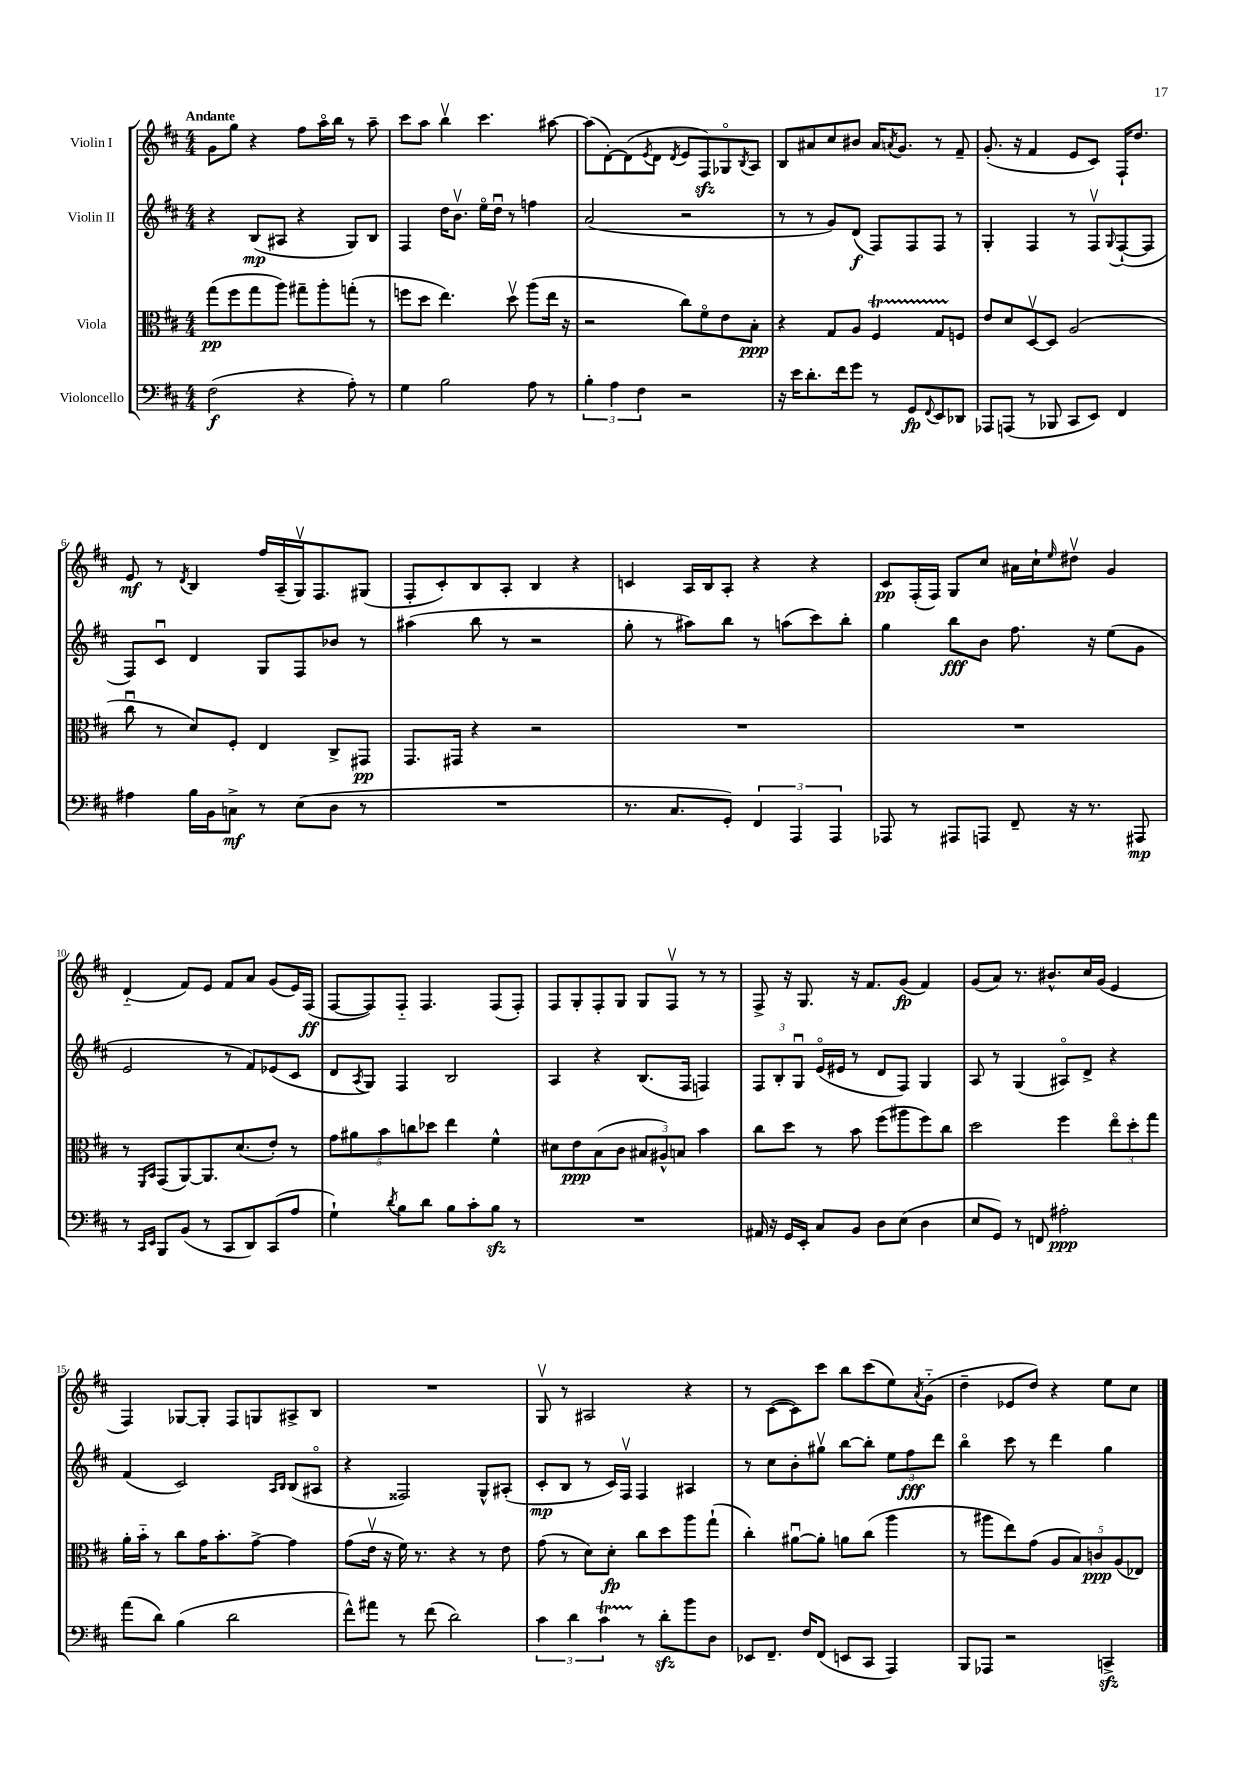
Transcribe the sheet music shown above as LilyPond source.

<<
\new StaffGroup <<
\new Staff = "s0" \with { instrumentName = "Violin I" } {
    \clef treble \key d \major \numericTimeSignature \time 4/4 \tempo "Andante"
    g'8 g''8 r4 fis''8 a''16\flageolet b''16 r8 a''8-- |
    cis'''8 a''8 b''4\upbow cis'''4. ais''8~ |
    ais''8( d'8~-.) d'8( \acciaccatura { e'8 } d'8 \acciaccatura { d'8 } e'8 fis8\sfz) ges8\flageolet \acciaccatura { b8 } a8 |
    b8 ais'8 cis''8 bis'8 ais'16 \acciaccatura { a'8 } g'8. r8 fis'8-- |
    g'8.-.( r16 fis'4 e'8 cis'8) fis16-! d''8. |
    e'8\mf r8 \acciaccatura { d'8 } b4 fis''16 a16--( g16\upbow) fis8. gis8( |
    fis8-. cis'8-.) b8 a8-. b4 r4 |
    c'4 a16 b16 a8-. r4 r4 |
    cis'8\pp fis16-.( fis16) g8 cis''8 ais'16 cis''16-! \grace { e''16 } dis''8\upbow g'4 |
    d'4-_( fis'8) e'8 fis'8 a'8 g'8( e'16) fis16\ff( |
    fis8~ fis8) fis8-_ fis4. fis8( fis8-.) |
    fis8 g8-. fis8-. g8 g8 fis8\upbow r8 r8 |
    fis8-> r16 g8. r16 fis'8. g'8\fp( fis'4) |
    g'8( a'8) r8. bis'8.-^ cis''16 g'16( e'4 |
    fis4) ges8~ ges8-. fis8 g8 ais8-> b8 |
    R1 |
    g8\upbow r8 ais2 r4 |
    r8 cis'8~( cis'8) cis'''8 b''8 cis'''8( e''8) \acciaccatura { a'8 } g'8-_( |
    d''4-- ees'8 d''8) r4 e''8 cis''8 \bar "|." |
}
\new Staff = "s1" \with { instrumentName = "Violin II" } {
    \clef treble \key d \major \numericTimeSignature \time 4/4
    r4 b8\mp( ais8 r4 g8) b8 |
    fis4 d''16 b'8.\upbow e''16\flageolet d''16\downbow r8 f''4 |
    a'2( r2 |
    r8 r8 g'8) d'8\f( fis8) fis8 fis8 r8 |
    g4-. fis4 r8 fis8\upbow \appoggiatura { g8 } fis8~-!( fis8 |
    fis8) cis'8\downbow d'4 g8 fis8 bes'8 r8 |
    ais''4( b''8 r8 r2 |
    g''8-. r8 ais''8) b''8 r8 a''8( cis'''8) b''8-. |
    g''4 b''8\fff b'8 fis''8. r16 e''8( g'8 |
    e'2 r8 fis'8) ees'8( cis'8 |
    d'8 \acciaccatura { a8 } g8) fis4 b2 |
    a4 r4 b8.( fis16 f4) |
    \tuplet 3/2 { fis8 b8-. g8\downbow } e'16\flageolet( eis'16 r8 d'8 fis8) g4 |
    a8 r8 g4( ais8\flageolet) d'8-> r4 |
    fis'4( cis'2) \grace { a16 b16 } b8( ais8\flageolet |
    r4 fisis2) g8-^ ais8-.( |
    cis'8-.\mp b8 r8 cis'16) fis16\upbow fis4 ais4 |
    r8 cis''8 b'8-. gis''8\upbow b''8~ b''8-. \tuplet 3/2 { e''8 fis''8\fff d'''8 } |
    b''4\flageolet cis'''8 r8 d'''4 g''4 \bar "|." |
}
\new Staff = "s2" \with { instrumentName = "Viola" } {
    \clef alto \key d \major \numericTimeSignature \time 4/4
    g''8\pp( fis''8 g''8 a''8) gis''8-- a''8-. g''8-.( r8 |
    f''8 d''8 e''4.) d''8\upbow a''8( e''16 r16 |
    r2 cis''8) fis'8\flageolet e'8 b8-.\ppp |
    r4 g8 a8 fis4\startTrillSpan g8 f8\stopTrillSpan |
    e'8 d'8 d8~\upbow d8 a2( |
    cis''8\downbow r8 d'8) fis8-. e4 cis8-> gis,8\pp |
    g,8. gis,16 r4 r2 |
    R1 |
    R1 |
    r8 \grace { fis,16 b,16 } g,8( a,8~) a,8. d'8.( e'8-.) r8 |
    \tuplet 5/4 { g'8 ais'8 b'8 c''8 des''8 } e''4 fis'4-^ |
    dis'8 e'8\ppp b8( cis'8 \tuplet 3/2 { bis8 ais8-^) b8 } b'4 |
    cis''8 d''8 r8 b'8 fis''8( ais''8 fis''8) cis''8 |
    d''2 fis''4 \tuplet 3/2 { e''8\flageolet d''8-. g''8 } |
    a'16-. b'16-_ r8 cis''8 g'16 b'8.-. g'8~-> g'4 |
    g'8( e'16\upbow r16 fis'16) r8. r4 r8 e'8 |
    g'8( r8 d'8) d'8-.\fp cis''8 d''8 a''8 g''8-!( |
    cis''4-.) ais'8~\downbow ais'8-. a'8 cis''8( a''4 |
    r8 ais''8 e''8) g'8( \tuplet 5/4 { a8 b8) c'8\ppp a8( ees8) } \bar "|." |
}
\new Staff = "s3" \with { instrumentName = "Violoncello" } {
    \clef bass \key d \major \numericTimeSignature \time 4/4
    fis2\f( r4 a8-.) r8 |
    g4 b2 a8 r8 |
    \tuplet 3/2 { b4-. a4 fis4 } r2 |
    r16 e'16 d'8.-. fis'16 g'8 r8 g,8\fp \appoggiatura { fis,8 } e,8 des,8 |
    aes,,8 a,,8( r8 bes,,8 cis,8 e,8) fis,4 |
    ais4 b16 b,16 c8->\mf r8 e8( d8 r8 |
    R1 |
    r8. cis8. g,8-.) \tuplet 3/2 { fis,4 a,,4 a,,4 } |
    aes,,8 r8 ais,,8 a,,8 fis,8-- r16 r8. ais,,8\mp |
    r8 \grace { cis,16 e,16 } b,,8 b,8( r8 cis,8 d,8) cis,8( a8 |
    g4-!) \acciaccatura { d'8 } b8 d'8 b8 cis'8-. b8\sfz r8 |
    R1 |
    ais,16 r16 g,16 e,16-. cis8 b,8 d8 e8( d4 |
    e8 g,8) r8 f,8 ais2-.\ppp |
    a'8( d'8) b4( d'2 |
    fis'8-^) ais'8 r8 fis'8( d'2) |
    \tuplet 3/2 { cis'4 d'4 cis'4\startTrillSpan } r8\stopTrillSpan d'8-.\sfz b'8 d8 |
    ees,8 fis,8.-- fis16 fis,8( e,8 cis,8 a,,4) |
    b,,8 aes,,8 r2 c,4->\sfz \bar "|." |
}
>>
>>
